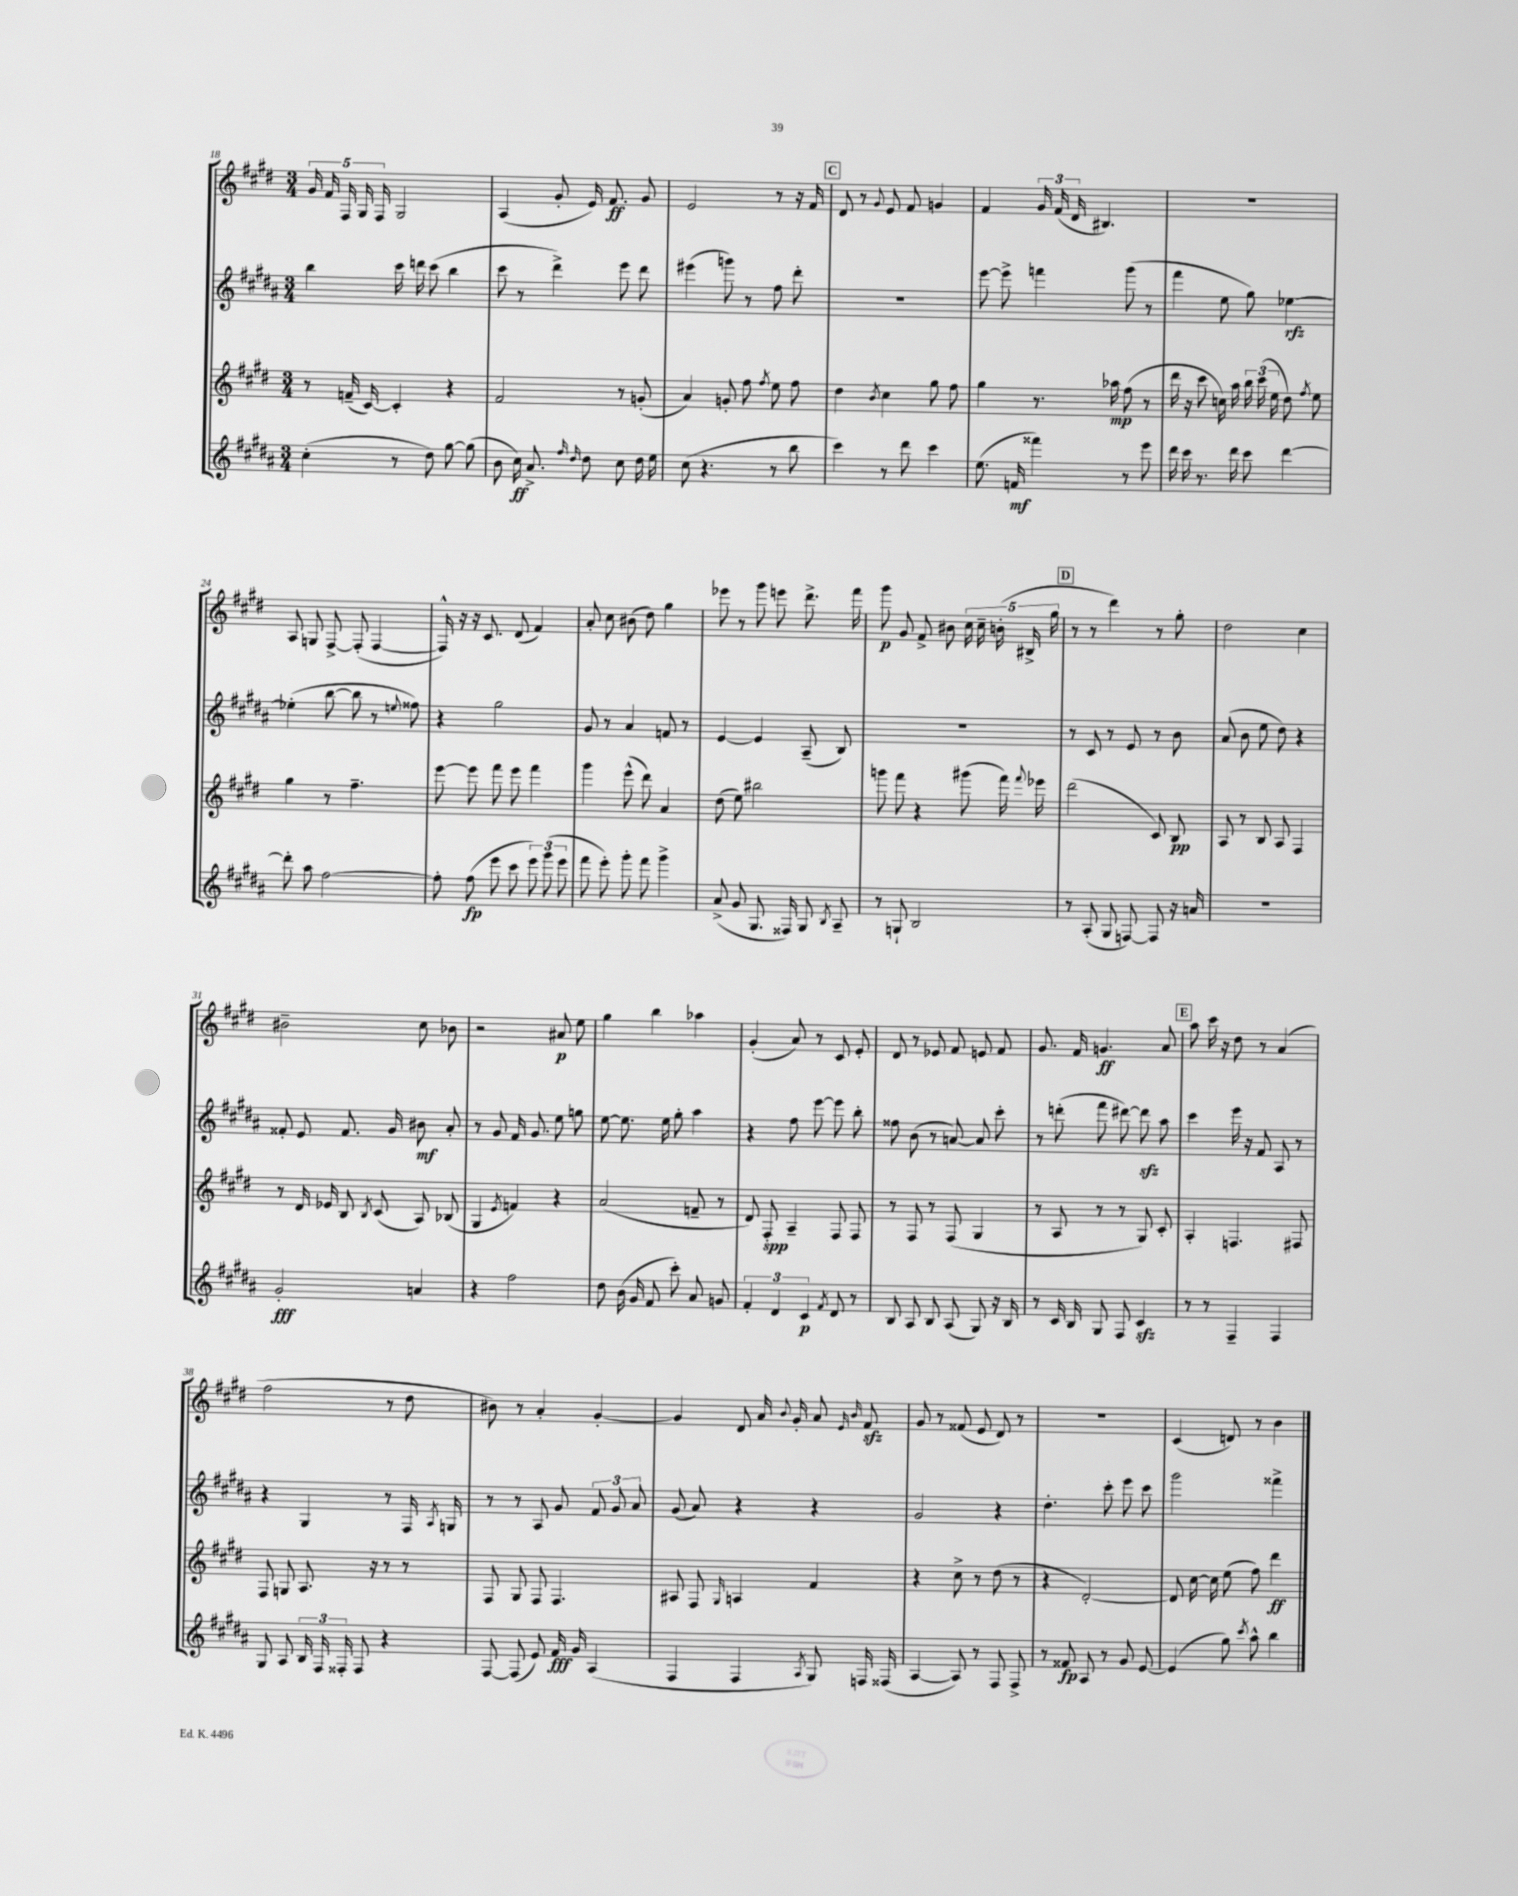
<<
\new StaffGroup <<
\new Staff = "s0" {
    \clef treble \key e \major \numericTimeSignature \time 3/4
    \autoBeamOff \tuplet 5/4 { gis'16 fis'16 fis16 gis16 fis16 } gis2 |
    a4( gis'8-. e'16) fis'8.\ff gis'8 |
    e'2 r8 r16 fis'16 |
    \mark \markup { \box "C" } dis'8 r8 \appoggiatura { gis'8 } e'8 fis'8 g'4 |
    fis'4 \tuplet 3/2 { gis'16 fis'16( dis'16 } bis4.) |
    R2. |
    a8 g8 fis8~-> fis8-.( fis4~ |
    fis16-^) r16 r16 cis'8. dis'8( fis'4) |
    a'8-. cis''8 bis'8( dis''8) gis''4 |
    ees'''8 r8 gis'''8 e'''8 dis'''8.-> fis'''16 |
    gis'''8\p gis'8 fis'8-> bis'8 \tuplet 5/4 { cis''16 cis''16-- b'16-.( bis16-> gis''16 } |
    \mark \markup { \box "D" } r8 r8 dis'''4) r8 gis''8-. |
    dis''2 cis''4 |
    bis'2-- cis''8 bes'8 |
    r2 ais'8\p e''8 |
    gis''4 b''4 aes''4 |
    gis'4-.( a'8) r8 cis'8 e'8-. |
    dis'8 r8 ees'8 fis'8 e'8 fis'8 |
    gis'8. fis'16 g'4.\ff a'8 |
    \mark \markup { \box "E" } a''8 cis'''16 r16 dis''8 r8 a'4( |
    fis''2 r8 dis''8 |
    bis'8) r8 a'4-. gis'4~-. |
    gis'4 dis'8 a'16 \appoggiatura { b'8 } gis'16-. a'8 \grace { e'16 b'16 } fis'8\sfz |
    gis'8 r8 fisis'8( e'8 dis'8) r8 |
    r2. |
    cis'4( d'8) r8 b'4 \bar "|." |
}
\new Staff = "s1" {
    \clef treble \key b \major \numericTimeSignature \time 3/4
    \autoBeamOff b''4 cis'''16 d'''16 cis'''8( b''4 |
    cis'''8 r8 dis'''4->) e'''8 dis'''8 |
    eis'''4( g'''8) r8 fis''8 dis'''8-. |
    \mark \markup { \box "C" } R2. |
    e'''8~ e'''8-> f'''4 gis'''8( r8 |
    fis'''4 e''8 gis''8) ees''4~\rfz |
    ees''4-.( b''8~ b''8 r8 \appoggiatura { e''8 } fisis''8) |
    r4 gis''2 |
    gis'8 r8 ais'4 f'8 r8 |
    e'4~ e'4 ais8--( b8) |
    R2. |
    \mark \markup { \box "D" } r8 cis'8 r8 e'8 r8 b'8 |
    ais'8( b'8 e''8 dis''8) r4 |
    fisis'8-. e'8 fisis'8. gis'16 bis'8\mf ais'8-. |
    r8 gis'8 fis'16 gis'8. e''8 g''8 |
    e''8~ e''8. e''16 gis''8-. ais''4 |
    r4 fis''8 e'''8~ e'''8 b''8-. |
    fisis''8 b'8( r8 a'8~) a'8 cis'''8-. |
    r8 d'''8-.( fis'''8 dis'''8~) dis'''8\sfz ais''8 |
    \mark \markup { \box "E" } cis'''4 e'''16 r16 fis'8 ais8 r8 |
    r4 gis4 r8 fis16 \acciaccatura { ais8 } g16 |
    r8 r8 ais8 gis'8 \tuplet 3/2 { fis'8 gis'8 ais'8 } |
    gis'8( ais'8) r4 r4 |
    gis'2 r4 |
    dis''4.-. cis'''8-. e'''8 cis'''8 |
    gis'''2 fisis'''4-> \bar "|." |
}
\new Staff = "s2" {
    \clef treble \key e \major \numericTimeSignature \time 3/4
    \autoBeamOff r8 f'16--( cis'16~) cis'4-. r4 |
    fis'2 r8 g'8-.( |
    a'4) g'8-. fis''8 \acciaccatura { fis''8 } e''8 fis''8 |
    \mark \markup { \box "C" } dis''4 \acciaccatura { b'8 } cis''4 gis''8 fis''8 |
    gis''4 r8. aes''16\mp fis''8( r8 |
    dis'''16 r16 cis'''8 c''16) a''16 \tuplet 3/2 { b''16 cis'''16( e''16 } dis''8) \acciaccatura { fis''8 } e''8 |
    gis''4 r8 fis''4.-- |
    e'''8~ e'''8 fis'''8 e'''8 fis'''4 |
    gis'''4 e'''8-^( dis'''8) a'4 |
    dis''8( e''8) bis''2 |
    g'''8 fis'''8 r4 gis'''8( fis'''16) \appoggiatura { fis'''8 } ees'''16 |
    \mark \markup { \box "D" } dis'''2( cis'8) b8\pp |
    a8 r8 b8 a8 fis4 |
    r8 dis'16 ees'16 b8 \acciaccatura { b8 } cis'8( a8) bes8( |
    gis4 \acciaccatura { e'8 } f'4) r4 |
    a'2( f'8-- r8 |
    dis'8) fis8-.\spp a4-- fis8 fis8 |
    r8 fis8 r8 fis8( gis4 |
    r8 a8 r8 r8 gis8) cis'8-. |
    \mark \markup { \box "E" } a4-. f4. fis8 |
    fis8 g8 a8. r16 r8 r8 |
    fis8 gis8 fis8 fis4. |
    ais8 fis8 \grace { gis16 } a4 fis'4 |
    r4 cis''8-> r8 dis''8( r8 |
    r4 dis'2~-.) |
    dis'8 cis''16~ cis''16 e''8( fis''8) dis'''4\ff \bar "|." |
}
\new Staff = "s3" {
    \clef treble \key b \major \numericTimeSignature \time 3/4
    \autoBeamOff cis''4-.( r8 dis''8) gis''8~ gis''8( |
    b'8 cis''16\ff) ais'8.-> \grace { fis''16 dis''16 } dis''8 cis''8 dis''16 e''16 |
    cis''8( r4. r8 b''8 |
    \mark \markup { \box "C" } cis'''4) r8 dis'''8 cis'''4 |
    e''8.( f'16\mf fisis'''4) r8 e'''8 |
    dis'''16 cis'''16 r8. dis'''16 cis'''8 dis'''4~ |
    dis'''8-. ais''8 fis''2~ |
    fis''8-. fis''8\fp( e'''8 cis'''8 \tuplet 3/2 { e'''8) gis'''8( e'''8 } |
    fis'''8 e'''8-.) gis'''8-. fis'''8 gis'''4-> |
    ais'8->( gis'8 gis8. fisis16) gis8 \acciaccatura { b8 } ais8-- |
    r8 g8-! b2 |
    \mark \markup { \box "D" } r8 ais8-.( gis8 f8~) f8 r16 a'16 |
    R2. |
    gis'2-.\fff a'4 |
    r4 fis''2 |
    dis''8 b'16( gis'16 fis'8 cis'''8-.) ais'8 g'8 |
    \tuplet 3/2 { fis'4-. dis'4 cis'4\p } \acciaccatura { fis'8 } dis'8 r8 |
    b8 ais8 b8 ais8( gis8) r16 b16 |
    r8 cis'16 b16 gis8 fis8 cis'4\sfz |
    \mark \markup { \box "E" } r8 r8 fis4-- fis4 |
    gis8 ais8 \tuplet 3/2 { b16 fis16 fisis16-. } fisis8 r4 |
    fis8~ fis8( e'8) fis'16\fff gis'16 ais4( |
    fis4 fis4 \acciaccatura { ais8 } gis8) f16 fisis16( |
    ais4~ ais8) r8 fis8 fis8-> |
    r8 fisis'8\fp ais8 r8 gis'8 e'8~ |
    e'4( gis''8) \acciaccatura { cis'''8 } ais''8-^ b''4 \bar "|." |
}
>>
>>
\layout { \context { \Score currentBarNumber = #18 } }
